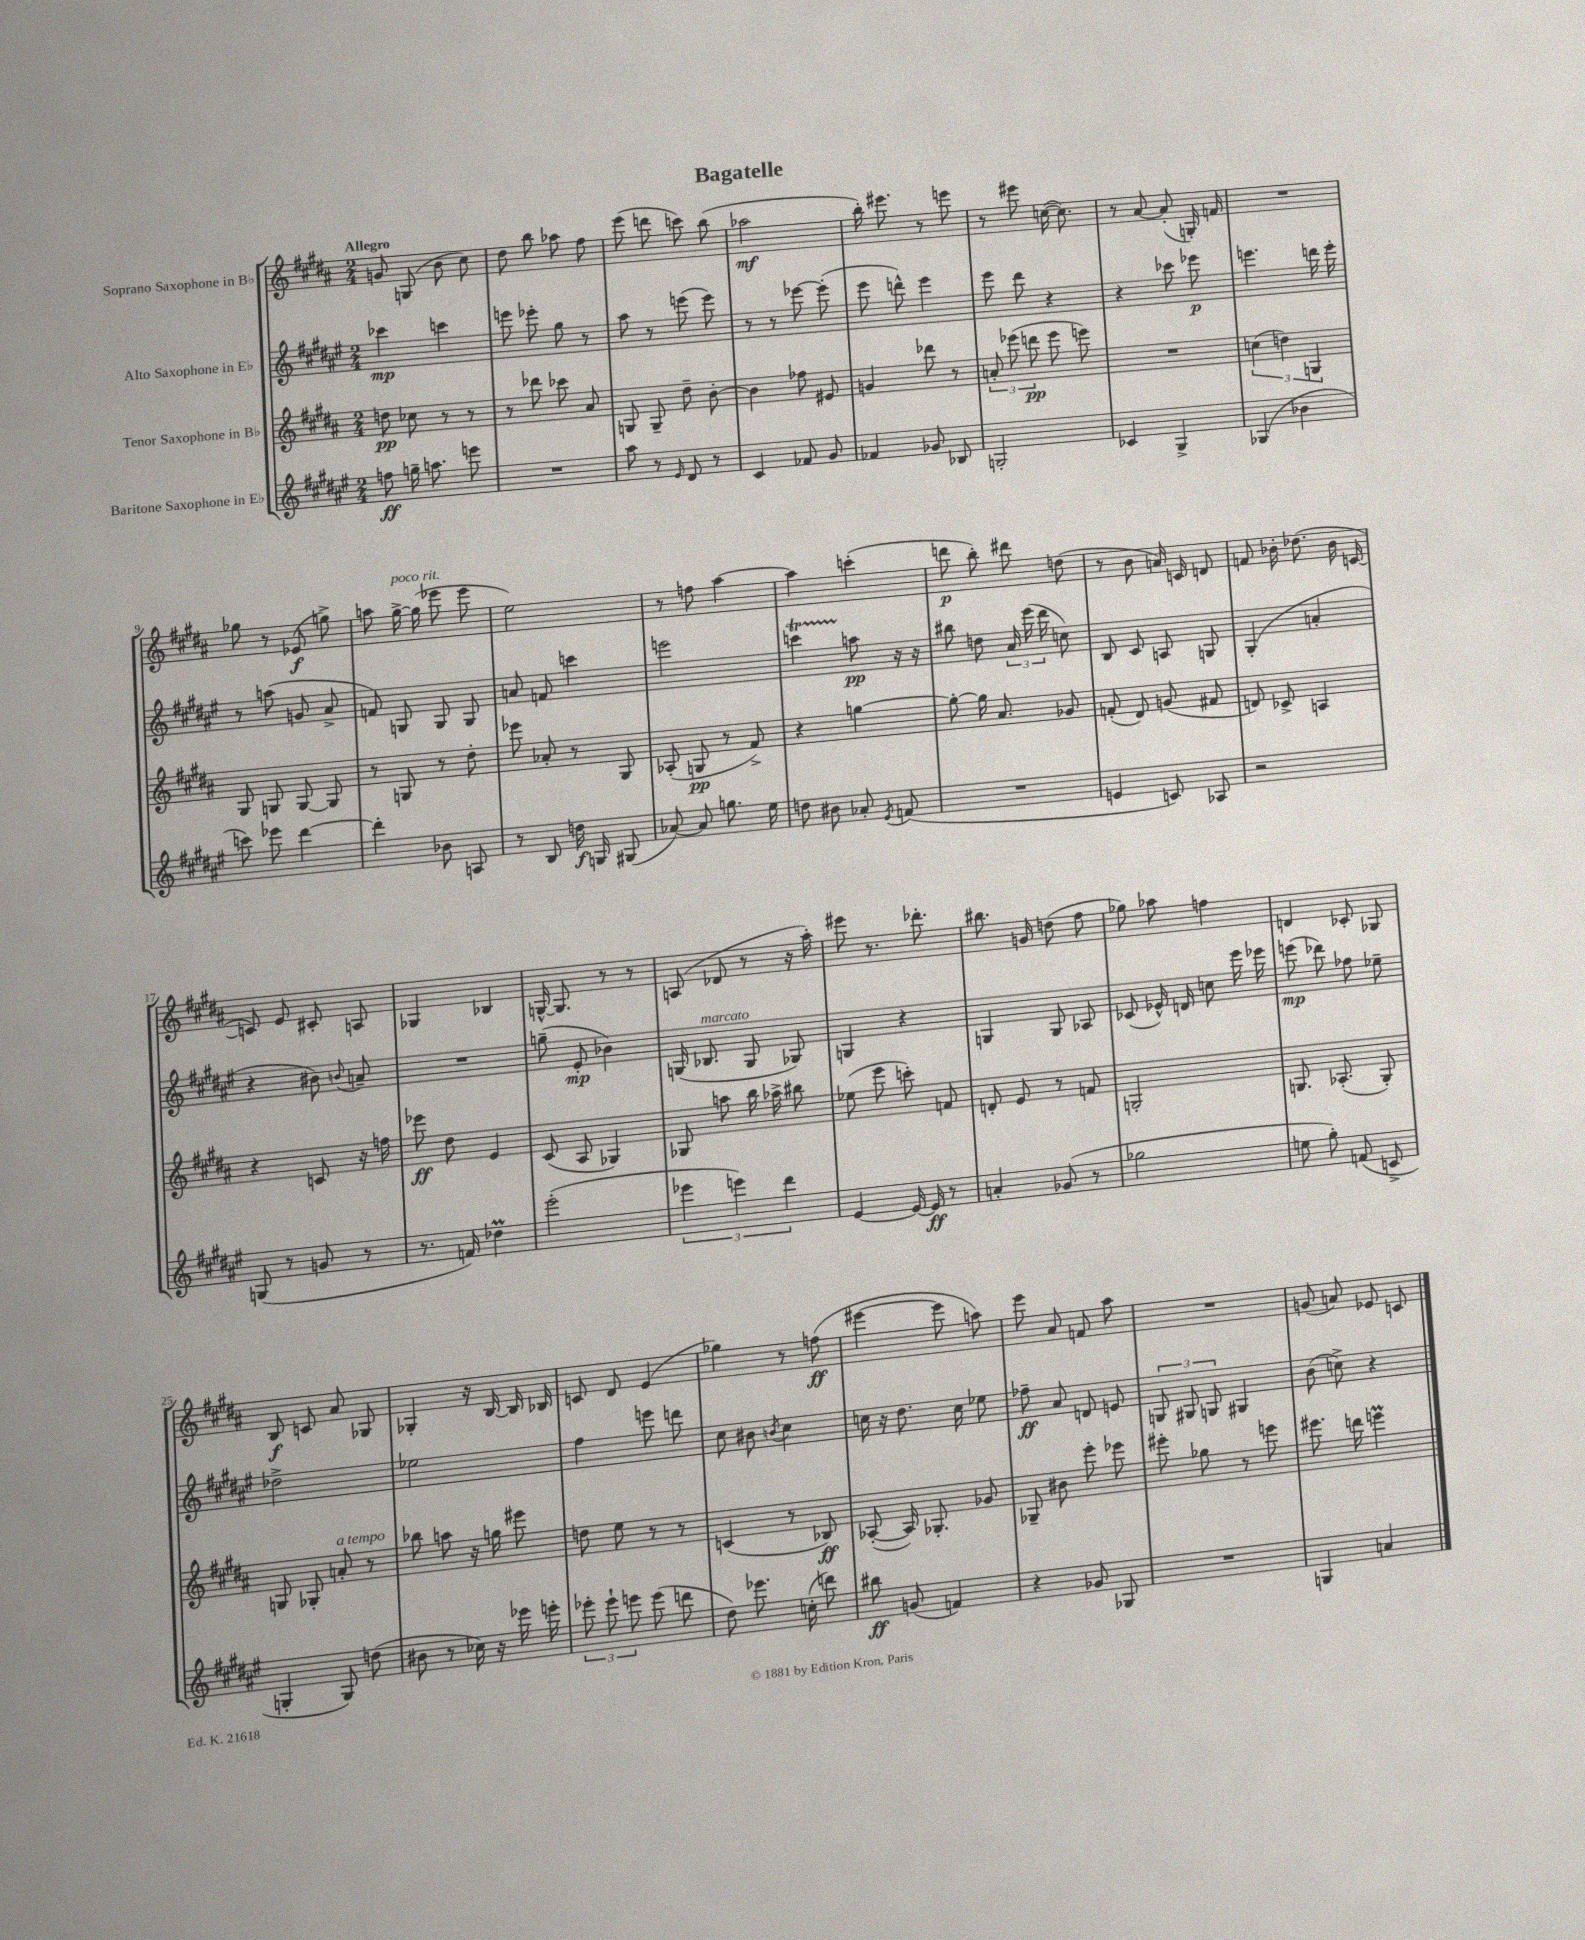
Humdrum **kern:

**kern	**dynam	**kern	**dynam	**kern	**dynam	**kern	**dynam
*part4	*part4	*part3	*part3	*part2	*part2	*part1	*part1
*staff4	*staff4	*staff3	*staff3	*staff2	*staff2	*staff1	*staff1
*I"Baritone Saxophone in E♭	*	*I"Tenor Saxophone in B♭	*	*I"Alto Saxophone in E♭	*	*I"Soprano Saxophone in B♭	*
*clefG2	*	*clefG2	*	*clefG2	*	*clefG2	*
*k[f#c#g#d#a#e#]	*	*k[f#c#g#d#a#]	*	*k[f#c#g#d#a#e#]	*	*k[f#c#g#d#a#]	*
*M2/4	*	*M2/4	*	*M2/4	*	*M2/4	*
=1	=1	=1	=1	=1	=1	=1	=1
!	!	!	!	!	!	!LO:TX:a:B:t=Allegro	!
8ffn\	ff	8ddn\	pp	4ccc-X\	mp	8gn/	.
16ggn~\	.	8cc-X\	.	.	.	(8Gn/	.
8.aan\	.	.	.	.	.	.	.
.	.	8r	.	4cccn\	.	8b\	.
8eeen\	.	8r	.	.	.	8cc#\)	.
=2	=2	=2	=2	=2	=2	=2	=2
2r	.	8r	.	8eeen\	.	8dd#\	.
.	.	8ddd-X\	.	8eee-X'\	.	8bb\	.
.	.	8ccc-X\	.	8gg#\	.	8aa-X\	.
.	.	8a#/	.	8r	.	8ff#\	.
=3	=3	=3	=3	=3	=3	=3	=3
8aa#\	.	8Gn/	.	8aa#\	.	(8eee\	.
8r	.	8G~/	.	8r	.	8dddn\	.
16qqe#/	.	.	.	.	.	.	.
8d#/	.	8dd#~\	.	(8eeen\	.	8cccn\)	.
8r	.	[8b'\	.	8eee\)	.	(8bb\	.
=4	=4	=4	=4	=4	=4	=4	=4
4c#/	.	4b\]	.	8r	.	2aa-X\	mf
.	.	.	.	8r	.	.	.
8f-X/	.	8ff-X\	.	[8eee-X\	.	.	.
8g#/	.	8e#X/	.	(8eee-'\]	.	.	.
=5	=5	=5	=5	=5	=5	=5	=5
4f-X/	.	4gn/	.	8eee#\	.	16bb'\)	.
.	.	.	.	.	.	8.eee#X\	.
.	.	.	.	8dddn^^\)	.	.	.
8g-X/	.	8ddd-X\	.	4eee#\	.	8r	.
8B-X/	.	8r	.	.	.	8eeen\	.
=6	=6	=6	=6	=6	=6	=6	=6
2Gn'/	.	12an'/	.	8eee#\	.	8r	.
.	.	(12eee-X\	.	.	.	.	.
.	.	.	.	8ddd#\	.	8eee#X\	.
.	.	12dddn\	pp	.	.	.	.
.	.	8eee-\	.	4r	.	([16ccn\	.
.	.	.	.	.	.	8.cc\])	.
.	.	8eeen\)	.	.	.	.	.
=7	=7	=7	=7	=7	=7	=7	=7
4c-X/	.	2r	.	4r	.	8r	.
.	.	.	.	.	.	[8a#/	.
4G#^/	.	.	.	8ccc-X\	.	(8a#'/]	.
.	.	.	.	8eee-X\	p	16Gn'/)	.
.	.	.	.	.	.	16fn/	.
=8	=8	=8	=8	=8	=8	=8	=8
(4G-X/	.	(6ccn\	.	4.eeen\	.	2r	.
.	.	6ddn\)	.	.	.	.	.
4b-X\	.	.	.	.	.	.	.
.	.	6Gn/	.	.	.	.	.
.	.	.	.	16dddn\	.	.	.
.	.	.	.	16eee'\	.	.	.
!!LO:LB:g=z
=9	=9	=9	=9	=9	=9	=9	=9
8cccn\)	.	8G#/	.	8r	.	8gg-X\	.
8eee-X\	.	8Gn/	.	(8aan\	.	8r	.
[4ddd#\	.	[8G/	.	8gn/	.	(8e-X/	f
.	.	8G/]	.	8a#^/	.	8ggn^\)	.
=10	=10	=10	=10	=10	=10	=10	=10
4ddd#'\]	.	8r	.	8fn/)	.	8aan\	.
!	!	!	!	!	!	!LO:TX:a:i:t=poco rit.	!
.	.	8Gn/	.	8Gn/	.	[16gg#^\	.
.	.	.	.	.	.	(16gg#\]	.
8b-X\	.	8r	.	8G/	.	8eee-X\	.
8An/	.	8dd#'\	.	8G/	.	8eee-\	.
=11	=11	=11	=11	=11	=11	=11	=11
8r	.	8eee-X\	.	8an/	.	2ee\)	.
8B/	.	8a-X'/	.	8fn/	.	.	.
16ddn\	f	8r	.	4cccn\	.	.	.
16Gn/	.	.	.	.	.	.	.
(8G#X/	.	8G#/	.	.	.	.	.
=12	=12	=12	=12	=12	=12	=12	=12
[8a-X/)	.	(8A-X'/	.	2eeen\	.	8r	.
8a-/]	.	8Gn/	pp	.	.	8ffn\	.
8.ggn\	.	8r	.	.	.	[4aa#\	.
.	.	8f#^/)	.	.	.	.	.
16ee#\	.	.	.	.	.	.	.
=13	=13	=13	=13	=13	=13	=13	=13
8ddn\	.	4r	.	4cccnT\	.	4aa#\]	.
8b#X\	.	.	.	.	.	.	.
8a-X'/	.	[4ggn\	.	8aan\	pp	(4cccn'\	.
8qe#/	.	.	.	.	.	.	.
(8fn/	.	.	.	16r	.	.	.
.	.	.	.	16r	.	.	.
=14	=14	=14	=14	=14	=14	=14	=14
2r	.	8gg'\_	.	8bb#X\	.	8dddn\	p
.	.	16gg\]	.	8ddn\	.	8bb'\)	.
.	.	8.a#/	.	.	.	.	.
.	.	.	.	24a#/	.	8ddd#X\	.
.	.	.	.	(24eee#\	.	.	.
.	.	.	.	24ddd#\	.	.	.
.	.	8g-X/	.	8ccn\)	.	(8ddn\	.
=15	=15	=15	=15	=15	=15	=15	=15
4en/	.	(8fn'/	.	8B/	.	8r	.
.	.	8d#/)	.	8c#/	.	8b\	.
8cn/)	.	(8gn/	.	8An/	.	16an/)	.
.	.	.	.	.	.	16cn/	.
8A-X/	.	8f#X/	.	8Gn/	.	8dn/	.
=16	=16	=16	=16	=16	=16	=16	=16
2r	.	8dn/)	.	(4G#'/	.	8fn/	.
.	.	8c-X^/	.	.	.	16b-X'\	.
.	.	.	.	.	.	(8.dd-X\	.
.	.	4An/	.	4an'/	.	.	.
.	.	.	.	.	.	16b-\	.
.	.	.	.	.	.	[16cn/	.
!!LO:LB:g=z
=17	=17	=17	=17	=17	=17	=17	=17
(8Gn/	.	4r	.	4r	.	8cn/])	.
8r	.	.	.	.	.	8e/	.
8gn/	.	8cn/	.	8b#X\)	.	8c#X'/	.
.	.	.	.	8qqbn/	.	.	.
8r	.	16r	.	8an~/	.	8An/	.
.	.	16ffn\	.	.	.	.	.
=18	=18	=18	=18	=18	=18	=18	=18
8.r	.	8eee-X\	ff	2r	.	4G-X/	.
.	.	8dd#\	.	.	.	.	.
16fn/)	.	.	.	.	.	.	.
4dd-XM\	.	4e/	.	.	.	4B-X/	.
=19	=19	=19	=19	=19	=19	=19	=19
(2eee#'\	.	(8c#/	.	(8ggn~\	.	[16Gn^^/	.
.	.	.	.	.	.	8.G/]	.
.	.	8A#/	.	8e#'/	mp	.	.
.	.	4G-X/)	.	4b-X\)	.	8r	.
.	.	.	.	.	.	8r	.
=20	=20	=20	=20	=20	=20	=20	=20
6eee-X\	.	8G-X/	.	(16Gn/	.	(8An/	.
!	!	!	!	!LO:TX:a:i:t=marcato	!	!	!
.	.	.	.	8.B-X/	.	.	.
.	.	8aan\	.	.	.	8d-X/	.
6eeen\)	.	.	.	.	.	.	.
.	.	16bb\	.	8G/	.	8r	.
.	.	16aa-X^\	.	.	.	.	.
6ddd#\	.	.	.	.	.	.	.
.	.	8bb#X\	.	8G-X/)	.	16r	.
.	.	.	.	.	.	16aa#'\)	.
=21	=21	=21	=21	=21	=21	=21	=21
[4e#/	.	(8ee-X\	.	4Gn/	.	8eee#X\	.
.	.	8eee\	.	.	.	8.r	.
16e#/_	.	8cccn'\)	.	4r	.	.	.
16e#/]	ff	.	.	.	.	8.ddd-X'\	.
8r	.	8fn/	.	.	.	.	.
=22	=22	=22	=22	=22	=22	=22	=22
4an'/	.	8dn'/	.	4Gn/	.	8.bb#X\	.
.	.	8e/	.	.	.	.	.
.	.	.	.	.	.	16gn/	.
(8g-X/	.	8r	.	8G/	.	(8ddn\	.
8r	.	8fn/	.	8A-X/	.	8ff#\	.
=23	=23	=23	=23	=23	=23	=23	=23
2gg-X\	.	2Gn'/	.	(8c-X/	.	8gg-X\)	.
.	.	.	.	16e-X^^/)	.	8aa-X\	.
.	.	.	.	16dn/	.	.	.
.	.	.	.	8ccn\	.	4ffn\	.
.	.	.	.	16eee#\	.	.	.
.	.	.	.	16eee-X\	.	.	.
=24	=24	=24	=24	=24	=24	=24	=24
8een\	.	8.Gn/	.	(8eeen\	mp	4dn/	.
8gg#'\)	.	.	.	8ddd-X\)	.	.	.
.	.	(8.A-X'/	.	.	.	.	.
(8fn/	.	.	.	8ff-X\	.	8c-X'/	.
8cn^/	.	8G'/)	.	8ee-X~\	.	8G-X/	.
!!LO:LB:g=z
=25	=25	=25	=25	=25	=25	=25	=25
4Gn'/	.	8Gn/	.	2dd-X^\	.	8B/	f
.	.	8G-X'/	.	.	.	8cn/	.
!	!	!LO:TX:a:i:t=a tempo	!	!	!	!	!
8G/)	.	8an'/	.	.	.	8a#/	.
(8ddn\	.	8r	.	.	.	8G-X/	.
=26	=26	=26	=26	=26	=26	=26	=26
8b#X\	.	8bb-X\	.	2ee-X\	.	4G-X'/	.
8r	.	8aan\	.	.	.	.	.
16cc-X\)	.	16r	.	.	.	16r	.
16r	.	16ggn\	.	.	.	[16B/	.
16eee-X\	.	8eee#X\	.	.	.	16B/]	.
16eeen'\	.	.	.	.	.	16B-X/	.
=27	=27	=27	=27	=27	=27	=27	=27
12eee-X'\	.	8ddn\	.	4ff#\	.	8cn/	.
12eee-`\	.	.	.	.	.	.	.
.	.	8ee\	.	.	.	8d#/	.
12eeen\	.	.	.	.	.	.	.
(8eee\	.	8r	.	8eeen\	.	(4e/	.
8dddn\	.	8r	.	8dddn\	.	.	.
=28	=28	=28	=28	=28	=28	=28	=28
8dd#\)	.	(4cn/	.	8cc#\	.	4gg-X\)	.
8.eee-X\	.	.	.	8b#X\	.	.	.
.	.	.	.	8qbn/	.	.	.
.	.	8r	.	4cc#\	.	8r	.
(16ccn'\	.	.	.	.	.	.	.
8dddn\)	.	8B-X/)	ff	.	.	(8ffn\	ff
=29	=29	=29	=29	=29	=29	=29	=29
8bb#X\	ff	([8A-X'/	.	16ccn\	.	[4eee#X\	.
.	.	.	.	16r	.	.	.
(8gn/	.	16A-/])	.	8.dd#\	.	.	.
.	.	8.G-X'/	.	.	.	.	.
4fn/)	.	.	.	.	.	8eee#\]	.
.	.	.	.	16cc\	.	.	.
.	.	8g-X/	.	8ee-X\	.	8aan\)	.
=30	=30	=30	=30	=30	=30	=30	=30
4r	.	8G-X~/	.	8ff-X~\	ff	8eee\	.
.	.	8b#X\	.	8a#/	.	8a#/	.
8g-X/	.	8eee'\	.	8dn/	.	8fn/	.
8G-X/	.	8eee-X\	.	8en/	.	8aa#\	.
=31	=31	=31	=31	=31	=31	=31	=31
2r	.	8eee#X'\	.	12Gn/	.	2r	.
.	.	.	.	12G#X/	.	.	.
.	.	8gg-X\	.	.	.	.	.
.	.	.	.	12Gn/	.	.	.
.	.	8r	.	4G#X/	.	.	.
.	.	8eeen\	.	.	.	.	.
=32	=32	=32	=32	=32	=32	=32	=32
4Gn/	.	8.eee#X\	.	(8b\	.	(8gn/	.
.	.	.	.	8ccn^\)	.	8an/)	.
.	.	16dddn\	.	.	.	.	.
4an/	.	4eeenM\	.	4r	.	8e-X/	.
.	.	.	.	.	.	8cn/	.
==	==	==	==	==	==	==	==
*-	*-	*-	*-	*-	*-	*-	*-
